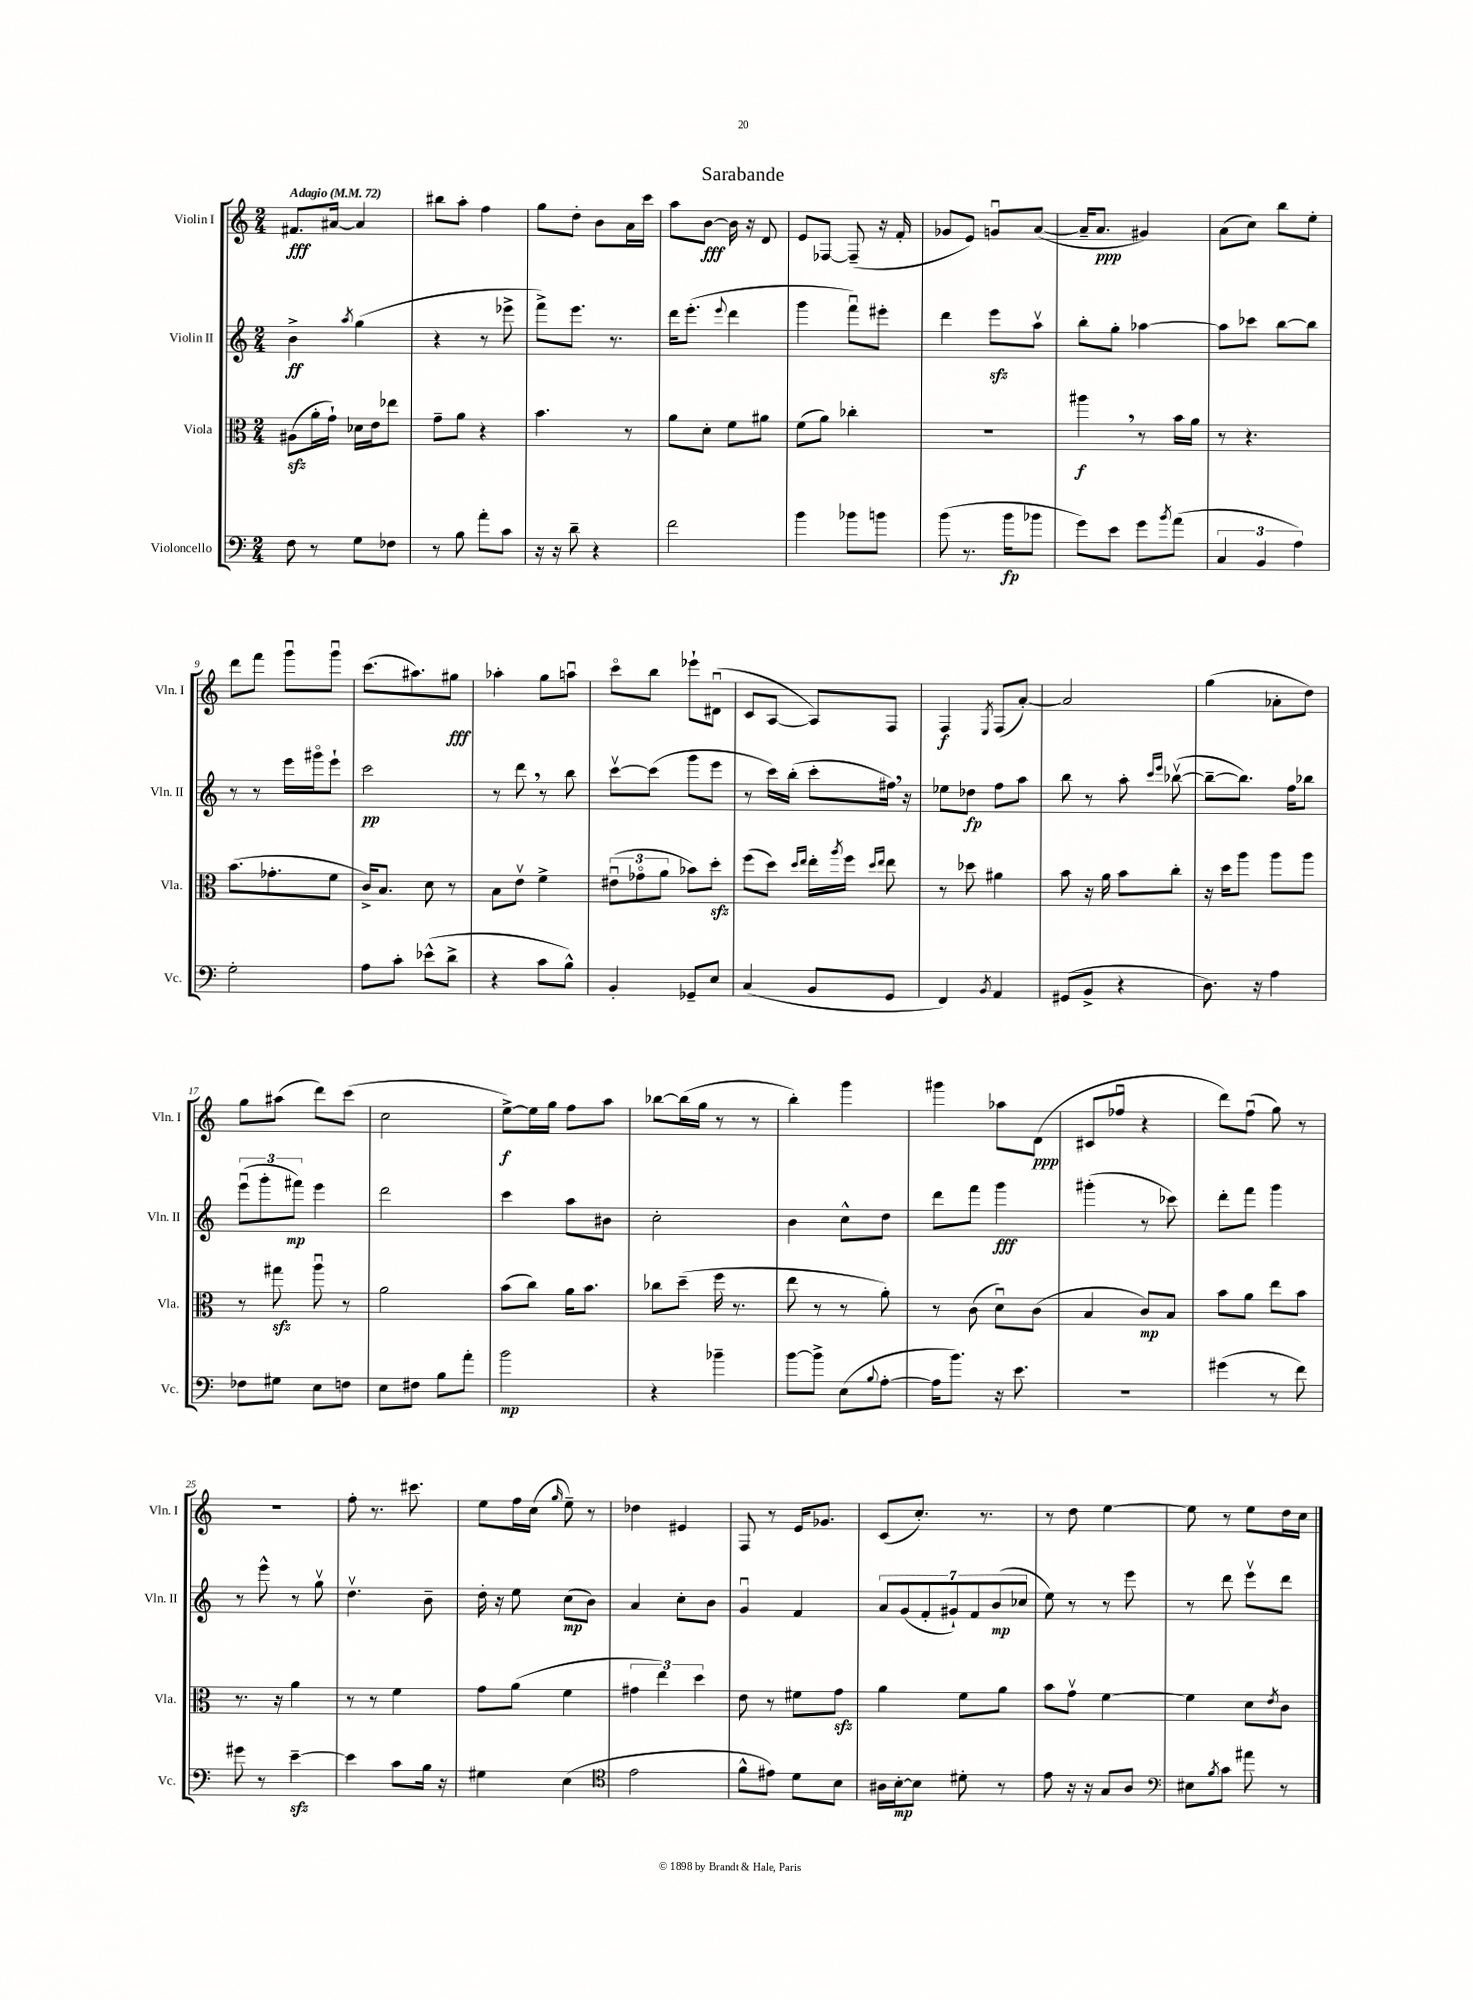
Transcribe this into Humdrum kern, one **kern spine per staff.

**kern	**dynam	**kern	**dynam	**kern	**dynam	**kern	**dynam
*part4	*part4	*part3	*part3	*part2	*part2	*part1	*part1
*staff4	*staff4	*staff3	*staff3	*staff2	*staff2	*staff1	*staff1
*I"Violoncello	*	*I"Viola	*	*I"Violin II	*	*I"Violin I	*
*I'Vc.	*	*I'Vla.	*	*I'Vln. II	*	*I'Vln. I	*
*clefF4	*	*clefC3	*	*clefG2	*	*clefG2	*
*k[]	*	*k[]	*	*k[]	*	*k[]	*
*M2/4	*	*M2/4	*	*M2/4	*	*M2/4	*
*MM72	*	*MM72	*	*MM72	*	*MM72	*
=1	=1	=1	=1	=1	=1	=1	=1
!	!	!	!	!	!	!LO:TX:a:B:t=Adagio	!
8F\	.	(8A#Xzz\L	.	4b^\	ff	8.f#X/L	fff
8r	.	16a'\L	.	.	.	.	.
.	.	16g`\JJ)	.	.	.	[16a#X/Jk	.
.	.	.	.	8qaa/	.	.	.
8G\L	.	16d-X\LL	.	(4gg\	.	4a#/]	.
.	.	16e\J	.	.	.	.	.
8F-X\J	.	8ee-X\J	.	.	.	.	.
=2	=2	=2	=2	=2	=2	=2	=2
8r	.	8g~\L	.	4r	.	8bb#X\L	.
8B\	.	8a\J	.	.	.	8aa'\J	.
8a'\L	.	4r	.	8r	.	4ff\	.
8c\J	.	.	.	8eee-X^\	.	.	.
=3	=3	=3	=3	=3	=3	=3	=3
16r	.	4.b\	.	8fff^\L)	.	8gg\L	.
16r	.	.	.	.	.	.	.
8d~\	.	.	.	8.eee\J	.	8dd'\J	.
4r	.	.	.	.	.	8b\L	.
.	.	.	.	8.r	.	.	.
.	.	8r	.	.	.	16a\L	.
.	.	.	.	.	.	16ccc\JJ	.
=4	=4	=4	=4	=4	=4	=4	=4
2f\	.	8a\L	.	16ddd\KL	.	8aa\L	.
.	.	.	.	(8.eee'\J	.	.	.
.	.	8d'\J	.	.	.	[8b\J	fff
.	.	.	.	8qqeee/	.	.	.
.	.	8f\L	.	4ddd\	.	16b\]	.
.	.	.	.	.	.	16r	.
.	.	8a#X\J	.	.	.	8d/	.
=5	=5	=5	=5	=5	=5	=5	=5
4b\	.	(8f\L	.	4ggg\	.	8e/L	.
.	.	8a\J)	.	.	.	[8F-X/J	.
8b-X\L	.	4cc-X'\	.	8fffu\L)	.	(8F-~/]	.
8bn\J	.	.	.	8eee#X'\J	.	16r	.
.	.	.	.	.	.	16f'/	.
=6	=6	=6	=6	=6	=6	=6	=6
(8b\	.	2r	.	4ddd\	.	8g-X/L	.
8.r	.	.	.	.	.	8e/J)	.
.	.	.	.	8eeezz\L	.	8gnu/L	.
16b\KL	fp	.	.	.	.	.	.
8b-X\J	.	.	.	8aav\J	.	([8a/J	.
=7	=7	=7	=7	=7	=7	=7	=7
8g\L)	.	4aa#X,\	f	8bb'\L	.	16a~/KL]	.
.	.	.	.	.	.	8.a/J	ppp
8e\J	.	.	.	8gg'\J	.	.	.
8g\L	.	8r	.	[4aa-X\	.	4g#X/)	.
8qb/	.	.	.	.	.	.	.
(8a\J	.	16b\LL	.	.	.	.	.
.	.	16a\JJ	.	.	.	.	.
=8	=8	=8	=8	=8	=8	=8	=8
6C/	.	8r	.	8aa-\L]	.	(8a\L	.
.	.	4.r	.	8ccc-X\J	.	8cc\J)	.
6BB/	.	.	.	.	.	.	.
.	.	.	.	[8bb\L	.	8bb\L	.
6A\)	.	.	.	.	.	.	.
.	.	.	.	8bb\J]	.	8ee'\J	.
!!LO:LB:g=z
=9	=9	=9	=9	=9	=9	=9	=9
2G'\	.	(8.b\L	.	8r	.	8ddd\L	.
.	.	.	.	8r	.	8fff\J	.
.	.	8.g-X'\	.	.	.	.	.
.	.	.	.	16eee\LL	.	8gggu\L	.
.	.	.	.	16ggg#X\J	.	.	.
.	.	8f\J	.	8eee`\J	.	8gggu\J	.
=10	=10	=10	=10	=10	=10	=10	=10
8A\L	.	16c^/KL)	.	2ccc\	pp	(8.ccc\L	.
.	.	8.B/J	.	.	.	.	.
8c'\J	.	.	.	.	.	.	.
.	.	.	.	.	.	8.aa#X\)	.
(8e-X^^\L	.	8d\	.	.	.	.	.
8d^\J	.	8r	.	.	.	8gg#X\J	fff
=11	=11	=11	=11	=11	=11	=11	=11
4r	.	8B\L	.	8r	.	4aa-X'\	.
.	.	8ev\J	.	8ddd,\	.	.	.
8c\L	.	4f^\	.	8r	.	8gg\L	.
8B^^\J)	.	.	.	8bb\	.	8aanu\J	.
=12	=12	=12	=12	=12	=12	=12	=12
4BB'/	.	(12e#Xu\L	.	[8cccv\L	.	8ccc\L	.
.	.	12g-X\	.	.	.	.	.
.	.	.	.	(8ccc\J]	.	8bb\J	.
.	.	12a\J	.	.	.	.	.
8GG-X~/L	.	8b-X\L)	.	8ggg\L	.	8eee-X`\L	.
8E/J	.	8ddzz'\J	.	8eee\J	.	(8d#Xu\J	.
=13	=13	=13	=13	=13	=13	=13	=13
(4C/	.	(8ff\L	.	8r	.	8c/L	.
.	.	8dd\J)	.	16ccc\LL)	.	[8A/J	.
.	.	.	.	(16bb'\JJ	.	.	.
.	.	16qqdd/LL	.	.	.	.	.
.	.	16qqee/JJ	.	.	.	.	.
8BB/L	.	16ee'\LL	.	8ccc'\L	.	8A/L])	.
.	.	8qaa/	.	.	.	.	.
.	.	16ff\JJ	.	.	.	.	.
.	.	16qqdd/LL	.	.	.	.	.
.	.	16qqee/JJ	.	.	.	.	.
8GG/J	.	8ee\	.	16ff#X,\Jk)	.	8F/J	.
.	.	.	.	16r	.	.	.
=14	=14	=14	=14	=14	=14	=14	=14
4FF/)	.	8r	.	8ee-X\L	.	4F/	f
.	.	8dd-X\	.	8dd-X\J	fp	.	.
8qBB/	.	.	.	.	.	8qE/	.
4AA/	.	4a#X\	.	8ff\L	.	(8F/L	.
.	.	.	.	8aa\J	.	[8a'/J)	.
=15	=15	=15	=15	=15	=15	=15	=15
(8GG#X/L	.	8b\	.	8bb\	.	2a/]	.
8BB^/J	.	16r	.	8r	.	.	.
.	.	16a\	.	.	.	.	.
4r	.	8b\L	.	8aa'\	.	.	.
.	.	.	.	16qqccc/LL	.	.	.
.	.	.	.	16qqeee/JJ	.	.	.
.	.	8cc'\J	.	([8bb-Xv\	.	.	.
=16	=16	=16	=16	=16	=16	=16	=16
8.D\)	.	16r	.	8bb-~\L_	.	(4gg\	.
.	.	16dd\KL	.	.	.	.	.
.	.	8aa\J	.	8.bb-\J])	.	.	.
16r	.	.	.	.	.	.	.
4A\	.	8aa\L	.	.	.	8a-X'\L	.
.	.	.	.	16ff\KL	.	.	.
.	.	8aa\J	.	8bb-X\J	.	8dd\J)	.
!!LO:LB:g=z
=17	=17	=17	=17	=17	=17	=17	=17
8F-X\L	.	8r	.	(12eeeu\L	.	8gg\L	.
.	.	.	.	12ggg'\	.	.	.
8G#X\J	.	8gg#Xzz\	.	.	.	(8aa#X\J	.
.	.	.	.	12fff#X\J)	mp	.	.
8E\L	.	8aau\	.	4eee\	.	8ddd\L)	.
8Fn\J	.	8r	.	.	.	(8ccc\J	.
=18	=18	=18	=18	=18	=18	=18	=18
8E\L	.	2a\	.	2ddd\	.	2cc\	.
8F#X\J	.	.	.	.	.	.	.
8B\L	.	.	.	.	.	.	.
8a'\J	.	.	.	.	.	.	.
=19	=19	=19	=19	=19	=19	=19	=19
2b\	mp	(8b\L	.	4ccc\	.	[8ee^\L)	f
.	.	8cc\J)	.	.	.	16ee\L]	.
.	.	.	.	.	.	16gg\JJ	.
.	.	16a\KL	.	8aa\L	.	8ff\L	.
.	.	8.b\J	.	.	.	.	.
.	.	.	.	8b#X\J	.	8aa\J	.
=20	=20	=20	=20	=20	=20	=20	=20
4r	.	8cc-X\L	.	2cc'\	.	[8bb-X\L	.
.	.	(8dd~\J	.	.	.	(16bb-\L]	.
.	.	.	.	.	.	16gg\JJ	.
4b-X~\	.	16ff\	.	.	.	8r	.
.	.	8.r	.	.	.	.	.
.	.	.	.	.	.	8r	.
=21	=21	=21	=21	=21	=21	=21	=21
[8b\L	.	8ee\	.	4b\	.	4bb'\)	.
8b^\J]	.	8r	.	.	.	.	.
(8E\L	.	8r	.	8cc^^\L	.	4ggg\	.
8qqB/	.	.	.	.	.	.	.
[8A'\J	.	8a'\)	.	8dd\J	.	.	.
=22	=22	=22	=22	=22	=22	=22	=22
16A\KL]	.	8r	.	8ddd\L	.	4ggg#X\	.
8.b\J)	.	.	.	.	.	.	.
.	.	(8c\	.	8fff\J	.	.	.
16r	.	8du\L)	.	4ggg\	fff	8aa-X\L	.
8.e\	.	.	.	.	.	.	.
.	.	(8c\J	.	.	.	(8d\J	ppp
=23	=23	=23	=23	=23	=23	=23	=23
2r	.	4B/	.	(4ggg#X'\	.	8c#X/L	.
.	.	.	.	.	.	8ff-Xu/J	.
.	.	8c/L)	mp	8r	.	4r	.
.	.	8B/J	.	8ccc-X\)	.	.	.
=24	=24	=24	=24	=24	=24	=24	=24
(4g#X\	.	8b\L	.	8ddd'\L	.	8ddd\L)	.
.	.	8a\J	.	8fff\J	.	(8ffu\J	.
8r	.	8ee\L	.	4ggg\	.	8gg\)	.
8f\)	.	8b\J	.	.	.	8r	.
!!LO:LB:g=z
=25	=25	=25	=25	=25	=25	=25	=25
8g#X\	.	8.r	.	8r	.	2r	.
8r	.	.	.	8eee^^\	.	.	.
.	.	16r	.	.	.	.	.
[4ezz~\	.	4a\	.	8r	.	.	.
.	.	.	.	8ggv\	.	.	.
=26	=26	=26	=26	=26	=26	=26	=26
4e\]	.	8r	.	4.ddv\	.	8ff'\	.
.	.	8r	.	.	.	8.r	.
8c\L	.	4f\	.	.	.	.	.
.	.	.	.	.	.	8.ccc#X\	.
16B\Jk	.	.	.	8b~\	.	.	.
16r	.	.	.	.	.	.	.
=27	=27	=27	=27	=27	=27	=27	=27
4G#X\	.	8g\L	.	16dd'\	.	8ee\L	.
.	.	.	.	16r	.	.	.
.	.	(8a\J	.	8ee\	.	16ff\L	.
.	.	.	.	.	.	(16cc\JJ	.
.	.	.	.	.	.	16qqgg/	.
(4E\	.	4f\	.	(8cc\L	mp	8ee~\)	.
.	.	.	.	8b\J)	.	8r	.
=28	=28	=28	=28	=28	=28	=28	=28
*clefC4	*	*	*	*	*	*	*
2e\	.	6g#X\	.	4a/	.	4dd-X\	.
.	.	6ee\)	.	.	.	.	.
.	.	.	.	8cc'\L	.	4e#X/	.
.	.	6dd\	.	.	.	.	.
.	.	.	.	8b\J	.	.	.
=29	=29	=29	=29	=29	=29	=29	=29
8f^^\L	.	8e\	.	4gu/	.	8F/	.
8e#X\J)	.	8r	.	.	.	8r	.
8d\L	.	8f#X\L	.	4f/	.	16e/KL	.
.	.	.	.	.	.	8.g-X/J	.
8B\J	.	8gzz\J	.	.	.	.	.
=30	=30	=30	=30	=30	=30	=30	=30
16A#X\LL	.	4a\	.	14a/L	.	(8c/L	.
[16B'\J	mp	.	.	.	.	.	.
.	.	.	.	(14g/	.	.	.
8B\J]	.	.	.	.	.	8.cc'/J)	.
.	.	.	.	14f'/	.	.	.
.	.	.	.	14g#X`/)	.	.	.
8d#X'\	.	8f\L	.	.	.	.	.
.	.	.	.	14f/	.	.	.
.	.	.	.	.	.	8.r	.
.	.	.	.	(14b/	mp	.	.
8r	.	8a\J	.	.	.	.	.
.	.	.	.	14cc-X/J	.	.	.
=31	=31	=31	=31	=31	=31	=31	=31
8e\	.	8b\L	.	8ee\)	.	8r	.
16r	.	8gv\J	.	8r	.	8dd\	.
16r	.	.	.	.	.	.	.
8G/L	.	[4f\	.	8r	.	[4ee\	.
8A/J	.	.	.	8eee\	.	.	.
=32	=32	=32	=32	=32	=32	=32	=32
*clefF4	*	*	*	*	*	*	*
8E#X\L	.	4f\]	.	8r	.	8ee\]	.
8qB/	.	.	.	.	.	.	.
8c\J	.	.	.	8ddd\	.	8r	.
8a#X\	.	8d\L	.	8eeev\L	.	8ee\L	.
.	.	8qe/	.	.	.	.	.
8r	.	8c\J	.	8ddd\J	.	16dd\L	.
.	.	.	.	.	.	16cc\JJ	.
==	==	==	==	==	==	==	==
*-	*-	*-	*-	*-	*-	*-	*-
